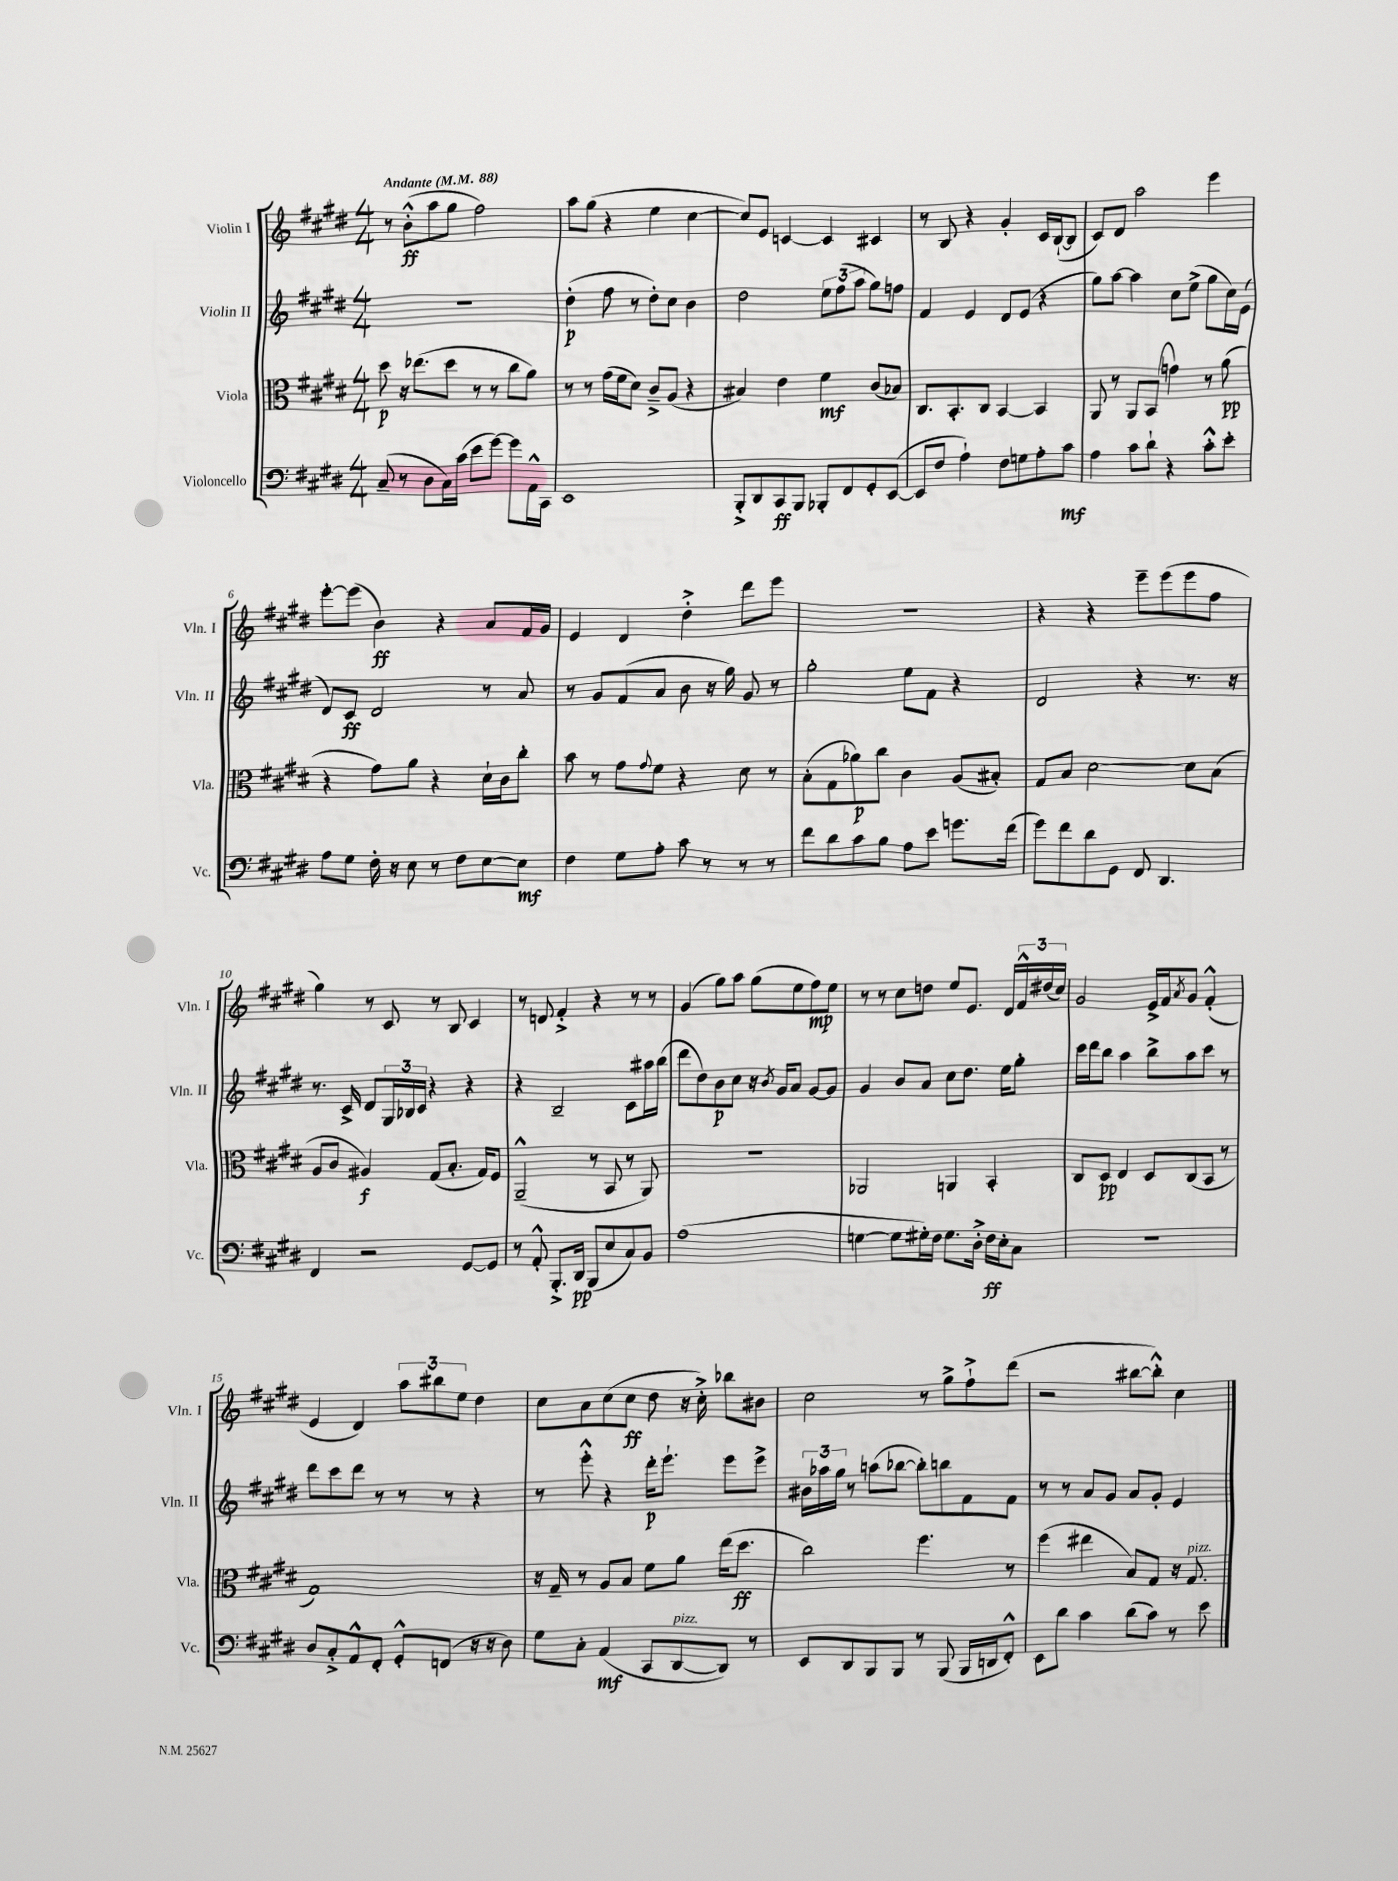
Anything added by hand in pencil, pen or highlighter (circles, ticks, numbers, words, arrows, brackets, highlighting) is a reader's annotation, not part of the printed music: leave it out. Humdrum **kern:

**kern	**dynam	**kern	**dynam	**kern	**dynam	**kern	**dynam
*part4	*part4	*part3	*part3	*part2	*part2	*part1	*part1
*staff4	*staff4	*staff3	*staff3	*staff2	*staff2	*staff1	*staff1
*I"Violoncello	*	*I"Viola	*	*I"Violin II	*	*I"Violin I	*
*I'Vc.	*	*I'Vla.	*	*I'Vln. II	*	*I'Vln. I	*
*clefF4	*	*clefC3	*	*clefG2	*	*clefG2	*
*k[f#c#g#d#]	*	*k[f#c#g#d#]	*	*k[f#c#g#d#]	*	*k[f#c#g#d#]	*
*M4/4	*	*M4/4	*	*M4/4	*	*M4/4	*
*MM88	*	*MM88	*	*MM88	*	*MM88	*
=1	=1	=1	=1	=1	=1	=1	=1
!	!	!	!	!	!	!LO:TX:a:B:t=Andante	!
(8C#~/	.	8dd#\	p	1r	.	8r	.
8r	.	16r	.	.	.	(8b'^^\L	ff
.	.	(8.ee-X\L	.	.	.	.	.
8D#\L	.	.	.	.	.	8aa\	.
16C#\L)	.	8dd#\J	.	.	.	8gg#\J	.
(16c#\JJ	.	.	.	.	.	.	.
8e\L	.	8r	.	.	.	2ff#\)	.
[8g#\J)	.	8r	.	.	.	.	.
8g#\L]	.	8cc#\L	.	.	.	.	.
16AA^^\L	.	8a\J)	.	.	.	.	.
16CC#\JJ	.	.	.	.	.	.	.
=2	=2	=2	=2	=2	=2	=2	=2
1EE	.	8r	.	(4dd#'\	p	8aa\L	.
.	.	8r	.	.	.	(8gg#\J	.
.	.	(16g#\LL	.	8ff#\	.	4r	.
.	.	16f#\J	.	.	.	.	.
.	.	8d#\J)	.	8r	.	.	.
.	.	8c#~^/L	.	8dd#'\L)	.	4ee\	.
.	.	(8A/J	.	8cc#\J	.	.	.
.	.	4r	.	4b\	.	[4cc#\	.
=3	=3	=3	=3	=3	=3	=3	=3
8BBB'^/L	.	4B#X/)	.	2dd#\	.	8cc#/L])	.
8DD#/	.	.	.	.	.	8e/J	.
8CC#/	ff	4e\	.	.	.	[4cn/	.
8BBB/J	.	.	.	.	.	.	.
8BBB-X'/L	.	4f#\	mf	12ee\L	.	4c/]	.
.	.	.	.	(12ff#\	.	.	.
8FF#/	.	.	.	.	.	.	.
.	.	.	.	12aa\J	.	.	.
8GG#'/	.	(8c#/L	.	8gg#\L)	.	4c#X/	.
([8EE/J	.	8B-X/J)	.	8ffn\J	.	.	.
=4	=4	=4	=4	=4	=4	=4	=4
8EE/L]	.	8.C#/L	.	4f#/	.	8r	.
8F#/J	.	.	.	.	.	8B/	.
.	.	8.BB'/	.	.	.	.	.
4A`\)	.	.	.	4e/	.	4r	.
.	.	8C#/J	.	.	.	.	.
8F#\L	.	[4BB/	.	8d#/L	.	4g#'/	.
8Gn\	.	.	.	(8e/J	.	.	.
8A'\	.	4BB/]	.	4r	.	16c#/LL	.
.	.	.	.	.	.	([16B`/J	.
8c#\J	mf	.	.	.	.	8B/J]	.
=5	=5	=5	=5	=5	=5	=5	=5
4A\	.	8AA/	.	8gg#\L)	.	8c#/L)	.
.	.	8r	.	[8aa\J	.	8d#/J	.
8c#\L	.	8AA/L	.	4aa\]	.	2aa\	.
8d#`\J	.	(8BB/J	.	.	.	.	.
4r	.	4gn\)	.	8cc#\L	.	.	.
.	.	.	.	(8ee^\J	.	.	.
8c#'^^\L	.	8r	.	8gg#\L	.	4eee\	.
8e'\J	.	(8a\	pp	16cc#\L)	.	.	.
.	.	.	.	(16e\JJ	.	.	.
!!LO:LB:g=z
=6	=6	=6	=6	=6	=6	=6	=6
8A\L	.	4r	.	8d#/L)	.	[8eee'\L	.
8G#\J	.	.	.	8c#/J	ff	(8eee\J]	.
16F#'\	.	8g#\L)	.	2d#/	.	4b\)	ff
16r	.	.	.	.	.	.	.
8E\	.	8a\J	.	.	.	.	.
8r	.	4r	.	.	.	4r	.
8F#\L	.	.	.	.	.	.	.
[8E\	.	16d#`\LL	.	8r	.	8a/L	.
.	.	16c#\J	.	.	.	.	.
8E\J]	mf	8cc#'\J	.	8a/	.	16f#/L	.
.	.	.	.	.	.	16g#/JJ	.
=7	=7	=7	=7	=7	=7	=7	=7
4F#\	.	8b\	.	8r	.	4e/	.
.	.	8r	.	8g#/L	.	.	.
8G#\L	.	8g#\L	.	(8f#/	.	4d#/	.
.	.	8qqg#/	.	.	.	.	.
8A'\J	.	8f#\J	.	8a/J	.	.	.
8c#\	.	4r	.	8b\	.	4dd#'^\	.
8r	.	.	.	16r	.	.	.
.	.	.	.	16gg#\)	.	.	.
8r	.	8d#\	.	8g#/	.	8ddd#\L	.
8r	.	8r	.	8r	.	8eee\J	.
=8	=8	=8	=8	=8	=8	=8	=8
8f#\L	.	(8B'\L	.	2gg#'\	.	1r	.
8d#\	.	8G#\	.	.	.	.	.
8c#\	.	8a-X\)	p	.	.	.	.
8B\J	.	8cc#\J	.	.	.	.	.
8A\L	.	4c#\	.	8ee\L	.	.	.
8e\J	.	.	.	8f#\J	.	.	.
8.gn\L	.	(8A/L	.	4r	.	.	.
.	.	8B#X'/J)	.	.	.	.	.
(16f#\Jk	.	.	.	.	.	.	.
=9	=9	=9	=9	=9	=9	=9	=9
8g#\L)	.	8G#/L	.	2d#/	.	4r	.
8f#\	.	8B/J	.	.	.	.	.
8d#\	.	[2d#\	.	.	.	4r	.
8GG#\J	.	.	.	.	.	.	.
8FF#/	.	.	.	4r	.	8eee~\L	.
4.DD#/	.	.	.	.	.	(8eee\	.
.	.	8d#\L]	.	8.r	.	8eee\	.
.	.	(8B\J	.	.	.	8ff#\J	.
.	.	.	.	16r	.	.	.
!!LO:LB:g=z
=10	=10	=10	=10	=10	=10	=10	=10
4FF#/	.	8A/L	.	8.r	.	4gg#\)	.
.	.	8c#/J	.	.	.	.	.
.	.	.	.	16c#^/	.	.	.
2r	.	4A#X/)	f	8d#/L	.	8r	.
.	.	.	.	24G#/L	.	8c#/	.
.	.	.	.	24B-X/	.	.	.
.	.	.	.	24c#/JJ	.	.	.
.	.	(8G#/L	.	4r	.	8r	.
.	.	8.B'/J	.	.	.	8B/	.
[8GG#/L	.	.	.	4r	.	4c#/	.
.	.	16G#/KL)	.	.	.	.	.
8GG#/J]	.	8F#/J	.	.	.	.	.
=11	=11	=11	=11	=11	=11	=11	=11
8r	.	(2AA~^^/	.	4r	.	8r	.
8AA'^^/	.	.	.	.	.	8dn/	.
8.BBB'^/L	.	.	.	2B~/	.	4f#'^/	.
16DD#/Jk	pp	.	.	.	.	.	.
(8BBB/L	.	8r	.	.	.	4r	.
8E/	.	8BB/	.	.	.	.	.
8C#/)	.	8r	.	8c#\L	.	8r	.
8BB/J	.	8AA/)	.	16aa#X\L	.	8r	.
.	.	.	.	(16bb\JJ	.	.	.
=12	=12	=12	=12	=12	=12	=12	=12
(1A	.	1r	.	8ddd#\L	.	(4g#/	.
.	.	.	.	8dd#\)	.	.	.
.	.	.	.	8b\	p	8gg#\L)	.
.	.	.	.	8cc#\J	.	8aa\J	.
.	.	.	.	16r	.	(8gg#\L	.
.	.	.	.	8qb/	.	.	.
.	.	.	.	16g#/KL	.	.	.
.	.	.	.	8a/J	.	8ee\	.
.	.	.	.	[8g#/L	.	8ff#\)	mp
.	.	.	.	8g#/J]	.	8ee\J	.
=13	=13	=13	=13	=13	=13	=13	=13
[4Gn\	.	2AA-X/	.	4g#/	.	8r	.
.	.	.	.	.	.	8r	.
8G\L]	.	.	.	8b/L	.	8cc#\L	.
16G#X'\L)	.	.	.	8a/J	.	8ddn\J	.
16F#\JJ	.	.	.	.	.	.	.
8.G#\L	.	4AAn/	.	8cc#\L	.	8ee/L	.
.	.	.	.	8.dd#\J	.	8.e/J	.
16D#'^\Jk	.	.	.	.	.	.	.
16F#\LL	ff	4BB'/	.	.	.	.	.
16E'\J	.	.	.	16ee\KL	.	16d#/LL	.
8C#\J	.	.	.	8gg#'\J	.	24f#^^/	.
.	.	.	.	.	.	(24dd#X/	.
.	.	.	.	.	.	24cc#/JJ)	.
=14	=14	=14	=14	=14	=14	=14	=14
1r	.	8C#/L	.	16ccc#\LL	.	2g#/	.
.	.	.	.	16ddd#\J	.	.	.
.	.	8D#/J	pp	8bb\J	.	.	.
.	.	4E/	.	4aa\	.	.	.
.	.	8D#/L	.	8bb^\L	.	16e^/LL	.
.	.	.	.	.	.	16f#/J	.
.	.	.	.	.	.	8qa/	.
.	.	(8C#/	.	8aa\	.	8g#/J	.
.	.	8BB/J	.	8ccc#\J	.	(4f#'^^/	.
.	.	8r	.	8r	.	.	.
!!LO:LB:g=z
=15	=15	=15	=15	=15	=15	=15	=15
8D#/L	.	1G#)	.	8ddd#\L	.	4e/	.
8C#'^/	.	.	.	8ccc#\	.	.	.
8AA^^/	.	.	.	8ddd#\J	.	4d#/)	.
8FF#'/J	.	.	.	8r	.	.	.
8GG#'^^/L	.	.	.	8r	.	12aa\L	.
.	.	.	.	.	.	12bb#X\	.
(8FFn/J	.	.	.	8r	.	.	.
.	.	.	.	.	.	12ee\J	.
16r	.	.	.	4r	.	4dd#\	.
16r	.	.	.	.	.	.	.
8D#\)	.	.	.	.	.	.	.
=16	=16	=16	=16	=16	=16	=16	=16
8G#\L	.	16r	.	8r	.	8cc#\L	.
.	.	16G#~/	.	.	.	.	.
8C#'\J	.	8r	.	8eee'^^\	.	8a\	.
(4AA/	mf	8A/L	.	4r	.	(8cc#\	.
.	.	8B/J	.	.	.	8cc#\J	ff
8CC#/L	.	8f#\L	.	16ddd#'\KL	p	8dd#\	.
.	.	.	.	8.eee`\J	.	.	.
!LO:TX:a:i:t=pizz.	!	!	!	!	!	!	!
[8DD#/	.	8a\J	.	.	.	16r	.
.	.	.	.	.	.	16cc#'^\)	.
8DD#/J])	.	(16ee\KL	.	8eee\L	.	8bb-X\L	.
.	.	8.dd#\J	ff	.	.	.	.
8r	.	.	.	8eee^\J	.	8b#X\J	.
=17	=17	=17	=17	=17	=17	=17	=17
8EE/L	.	2cc#\)	.	24b#X\LL	.	2cc#\	.
.	.	.	.	24aa-X\	.	.	.
.	.	.	.	24gg#\JJ	.	.	.
8DD#/	.	.	.	8r	.	.	.
8BBB/	.	.	.	(8aan\L	.	.	.
8BBB/J	.	.	.	[8bb-X\J	.	.	.
8r	.	4.ff#\	.	8bb-'\L])	.	8r	.
(8BBB/	.	.	.	8bbn\	.	8gg#^\L	.
16BBB/LL	.	.	.	8f#\	.	8ff#`^\	.
16DDn/J	.	.	.	.	.	.	.
8FF#'^^/J)	.	8r	.	8f#\J	.	(8ddd#\J	.
=18	=18	=18	=18	=18	=18	=18	=18
8EE\L	.	(4ff#\	.	8r	.	2r	.
8d#\J	.	.	.	8r	.	.	.
4c#\	.	4ee#X\	.	8a/L	.	.	.
.	.	.	.	8g#/J	.	.	.
(8d#\L	.	8B/L)	.	8a/L	.	[8bb#X\L	.
8c#\J)	.	8G#/J	.	8g#'/J	.	8bb#'^^\J])	.
8r	.	16r	.	4e/	.	4cc#\	.
!	!	!LO:TX:a:i:t=pizz.	!	!	!	!	!
.	.	8.G#/	.	.	.	.	.
8e\	.	.	.	.	.	.	.
==	==	==	==	==	==	==	==
*-	*-	*-	*-	*-	*-	*-	*-
